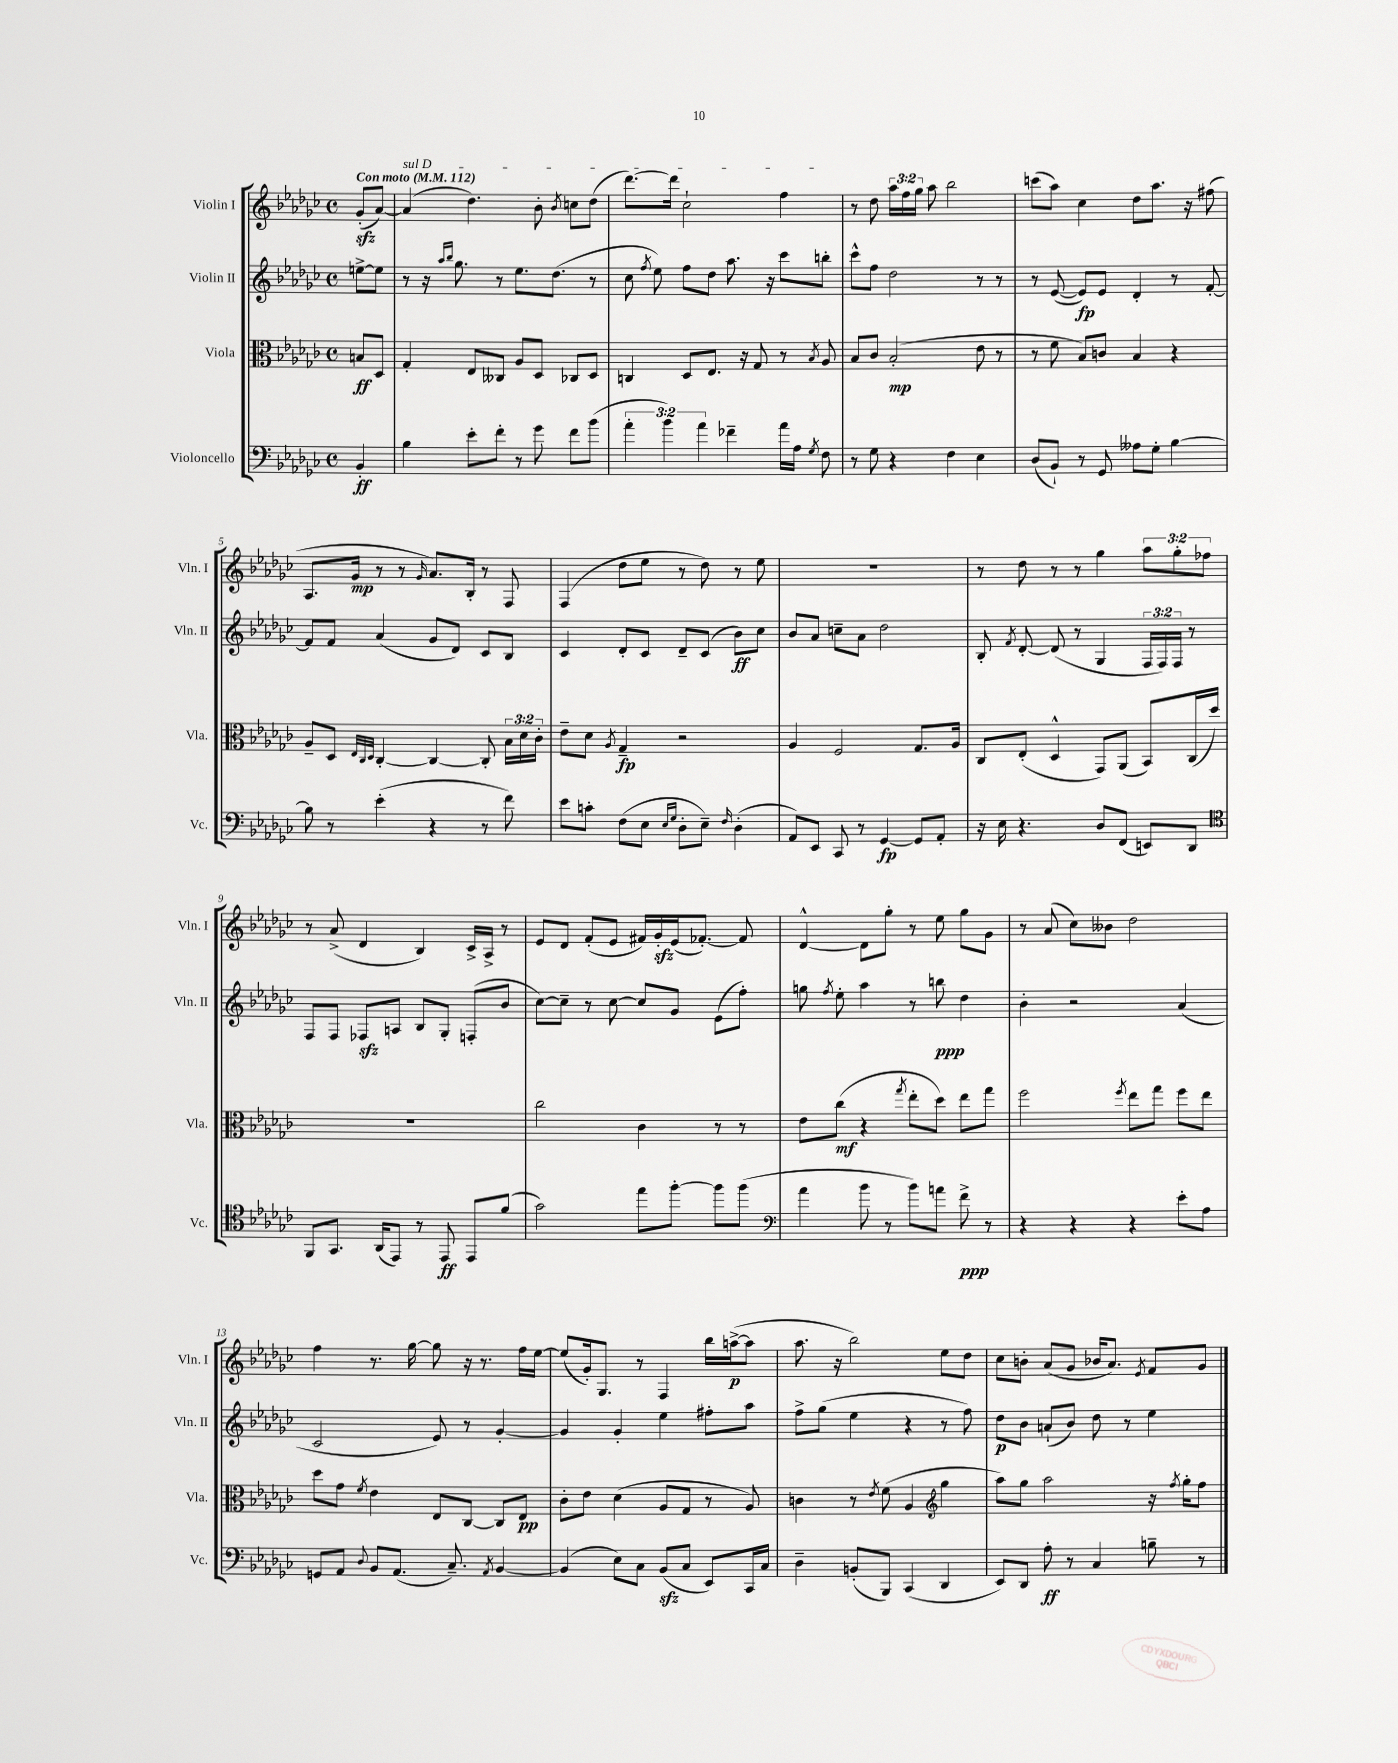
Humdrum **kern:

**kern	**dynam	**kern	**dynam	**kern	**dynam	**kern	**dynam
*part4	*part4	*part3	*part3	*part2	*part2	*part1	*part1
*staff4	*staff4	*staff3	*staff3	*staff2	*staff2	*staff1	*staff1
*I"Violoncello	*	*I"Viola	*	*I"Violin II	*	*I"Violin I	*
*I'Vc.	*	*I'Vla.	*	*I'Vln. II	*	*I'Vln. I	*
*clefF4	*	*clefC3	*	*clefG2	*	*clefG2	*
*k[b-e-a-d-g-c-]	*	*k[b-e-a-d-g-c-]	*	*k[b-e-a-d-g-c-]	*	*k[b-e-a-d-g-c-]	*
*M4/4	*	*M4/4	*	*M4/4	*	*M4/4	*
*met(c)	*	*met(c)	*	*met(c)	*	*met(c)	*
*MM112	*	*MM112	*	*MM112	*	*MM112	*
=	=	=	=	=	=	=	=
!	!	!	!	!	!	!LO:TX:a:B:t=Con moto	!
4BB-'/	ff	8Bn/L	ff	[8een^\L	.	(8g-zz'/L	.
.	.	8D-/J	.	8ee\J]	.	[8a-/J)	.
=1	=1	=1	=1	=1	=1	=1	=1
!	!	!	!	!	!	!LO:TX:a:i:t=sul D	!
4B-\	.	4G-'/	.	8r	.	(4a-/]	.
.	.	.	.	16r	.	.	.
.	.	.	.	16qqaa-/LL	.	.	.
.	.	.	.	16qqbb-/JJ	.	.	.
.	.	.	.	8.gg-\	.	.	.
8e-'\L	.	8E-/L	.	.	.	4.dd-\)	.
8f'\J	.	8C--X/J	.	8r	.	.	.
8r	.	8A-/L	.	8.ee-\L	.	.	.
8g-\	.	8D-/J	.	.	.	8b-'\	.
.	.	.	.	(8.dd-\J	.	.	.
.	.	.	.	.	.	8qb-/	.
8f\L	.	8C-X/L	.	.	.	8ccn\L	.
(8b-\J	.	8D-/J	.	8r	.	(8dd-\J	.
=2	=2	=2	=2	=2	=2	=2	=2
6a-'\	.	4Cn/	.	8cc-\	.	[8.ddd-\L)	.
.	.	.	.	8qff/	.	.	.
.	.	.	.	8ee-\)	.	.	.
6b-\)	.	.	.	.	.	.	.
.	.	.	.	.	.	16ddd-\Jk]	.
.	.	8D-/L	.	8ff\L	.	2cc-`\	.
6a-\	.	.	.	.	.	.	.
.	.	8.E-/J	.	8dd-\J	.	.	.
4f-X~\	.	.	.	8.aa-\	.	.	.
.	.	16r	.	.	.	.	.
.	.	8G-/	.	.	.	.	.
.	.	.	.	16r	.	.	.
16a-\LL	.	8r	.	8ccc-\L	.	4ff\	.
16A-\JJ	.	.	.	.	.	.	.
8qG-/	.	8qB-/	.	.	.	.	.
8F\	.	8A-/	.	8bbn'\J	.	.	.
=3	=3	=3	=3	=3	=3	=3	=3
8r	.	8B-/L	.	8ccc-^^\L	.	8r	.
8G-\	.	8c-/J	.	8ff\J	.	8dd-\	.
4r	.	(2B-'/	mp	2dd-\	.	24aa-\LL	.
.	.	.	.	.	.	24ff\	.
.	.	.	.	.	.	24gg-\JJ	.
.	.	.	.	.	.	8aa-\	.
4F\	.	.	.	.	.	2bb-\	.
4E-\	.	8e-\	.	8r	.	.	.
.	.	8r	.	8r	.	.	.
=4	=4	=4	=4	=4	=4	=4	=4
(8D-/L	.	8r	.	8r	.	(8cccn\L	.
8BB-`/J)	.	8f\	.	([8e-/	.	8aa-\J)	.
8r	.	8B-/L)	.	8e-/L])	fp	4cc-\	.
8GG-/	.	8cn/J	.	8e-/J	.	.	.
8A--X\L	.	4B-/	.	4d-'/	.	8dd-\L	.
8G-'\J	.	.	.	.	.	8.aa-\J	.
[4B-\	.	4r	.	8r	.	.	.
.	.	.	.	.	.	16r	.
.	.	.	.	[8f'/	.	(8ff#X\	.
!!LO:LB:g=z
=5	=5	=5	=5	=5	=5	=5	=5
8B-\]	.	8A-~/L	.	8f/L]	.	8.A-/L	.
8r	.	8D-/J	.	8f/J	.	.	.
.	.	.	.	.	.	16g-/Jk	mp
.	.	32qqE-/LLL	.	.	.	.	.
.	.	32qqC-/	.	.	.	.	.
.	.	32qqD-/JJJ	.	.	.	.	.
(4e-'\	.	[4C-'/	.	(4a-/	.	8r	.
.	.	.	.	.	.	8r	.
.	.	.	.	.	.	16qqg-/	.
4r	.	4C-/_	.	8g-/L	.	8.a-/L)	.
.	.	.	.	8d-/J)	.	.	.
.	.	.	.	.	.	16B-'/Jk	.
8r	.	8C-'/]	.	8c-/L	.	8r	.
8f\)	.	24B-\LL	.	8B-/J	.	8F/	.
.	.	24d-\	.	.	.	.	.
.	.	24c-'\JJ	.	.	.	.	.
=6	=6	=6	=6	=6	=6	=6	=6
8e-\L	.	8e-~\L	.	4c-/	.	(4F/	.
8cn'\J	.	8d-\J	.	.	.	.	.
.	.	8qA-/	.	.	.	.	.
(8F\L	.	4G-~/	fp	8d-'/L	.	8dd-\L	.
8E-\J	.	.	.	8c-/J	.	8ee-\J	.
16qqE-/LL	.	.	.	.	.	.	.
16qqG-/JJ	.	.	.	.	.	.	.
8D-'\L	.	2r	.	8d-~/L	.	8r	.
8E-~\J)	.	.	.	(8c-/J	.	8dd-\)	.
16qqF/	.	.	.	.	.	.	.
(4D-'\	.	.	.	8b-\L)	ff	8r	.
.	.	.	.	8cc-\J	.	8ee-\	.
=7	=7	=7	=7	=7	=7	=7	=7
8AA-/L)	.	4A-/	.	8b-/L	.	1r	.
8EE-/J	.	.	.	8a-/J	.	.	.
8CC-/	.	2F/	.	8ccn~\L	.	.	.
8r	.	.	.	8a-\J	.	.	.
[4GG-/	fp	.	.	2dd-\	.	.	.
8GG-/L]	.	8.G-/L	.	.	.	.	.
8AA-'/J	.	.	.	.	.	.	.
.	.	16A-/Jk	.	.	.	.	.
=8	=8	=8	=8	=8	=8	=8	=8
16r	.	8C-/L	.	8B-'/	.	8r	.
16E-\	.	.	.	.	.	.	.
.	.	.	.	8qf/	.	.	.
4.r	.	(8E-'/J	.	[8d-'/	.	8dd-\	.
.	.	4D-^^/	.	(8d-/]	.	8r	.
.	.	.	.	8r	.	8r	.
8D-/L	.	8GG-/L)	.	4G-/	.	4gg-\	.
(8FF/J	.	(8AA-/J	.	.	.	.	.
8EEn/L)	.	8BB-/L)	.	24F/LL	.	12aa-\L	.
.	.	.	.	24F/)	.	.	.
.	.	.	.	24F/JJ	.	12gg-'\	.
8DD-/J	.	(16C-/L	.	8r	.	.	.
.	.	.	.	.	.	12ff-X\J	.
.	.	16dd-/JJ)	.	.	.	.	.
!!LO:LB:g=z
=9	=9	=9	=9	=9	=9	=9	=9
*clefC4	*	*	*	*	*	*	*
8FF/L	.	1r	.	8F/L	.	8r	.
8.GG-/J	.	.	.	8F/J	.	(8a-^/	.
.	.	.	.	8F-Xzz/L	.	4d-/	.
(16AA-/KL	.	.	.	.	.	.	.
8EE-/J)	.	.	.	8An/J	.	.	.
8r	.	.	.	8B-/L	.	4B-/)	.
8EE-/	ff	.	.	8G-'/J	.	.	.
8EE-/L	.	.	.	(8Fn'/L	.	16c-^/LL	.
.	.	.	.	.	.	16A-^/JJ	.
(8f/J	.	.	.	8b-/J	.	8r	.
=10	=10	=10	=10	=10	=10	=10	=10
2g-\)	.	2cc-\	.	[8cc-\L)	.	8e-/L	.
.	.	.	.	8cc-~\J]	.	8d-/J	.
.	.	.	.	8r	.	(8f'/L	.
.	.	.	.	[8cc-\	.	8e-/J	.
8ee-\L	.	4c-\	.	8cc-/L]	.	16f#X/LL)	.
.	.	.	.	.	.	16g-zz'/	.
[8ff'\J	.	.	.	8g-/J	.	(16e-/J	.
.	.	.	.	.	.	[8.f-X'/J)	.
8ff\L]	.	8r	.	(8e-\L	.	.	.
(8ff\J	.	8r	.	8ff'\J)	.	8f-/]	.
=11	=11	=11	=11	=11	=11	=11	=11
*clefF4	*	*	*	*	*	*	*
4a-\	.	8e-\L	.	8ggn\	.	[4d-^^/	.
.	.	.	.	8qff/	.	.	.
.	.	(8cc-\J	mf	8ee-'\	.	.	.
8b-\	.	4r	.	4aa-\	.	8d-\L]	.
8r	.	.	.	.	.	8gg-'\J	.
.	.	8qgg-/	.	.	.	.	.
8b-\L)	.	8ee-'\L	.	8r	.	8r	.
8an\J	.	8dd-\J)	.	8bbn\	ppp	8ee-\	.
8f^\	ppp	8ee-\L	.	4dd-\	.	8gg-\L	.
8r	.	8gg-\J	.	.	.	8g-\J	.
=12	=12	=12	=12	=12	=12	=12	=12
4r	.	2ff\	.	4b-'\	.	8r	.
.	.	.	.	.	.	(8a-/	.
4r	.	.	.	2r	.	8cc-\L)	.
.	.	.	.	.	.	8b--X\J	.
.	.	8qff/	.	.	.	.	.
4r	.	8ee-\L	.	.	.	2dd-\	.
.	.	8gg-\J	.	.	.	.	.
8e-'\L	.	8ff\L	.	(4a-/	.	.	.
8A-\J	.	8ee-\J	.	.	.	.	.
!!LO:LB:g=z
=13	=13	=13	=13	=13	=13	=13	=13
8GGn/L	.	8dd-\L	.	2c-/	.	4ff\	.
8AA-/J	.	8g-\J	.	.	.	.	.
8qqD-/	.	8qf/	.	.	.	.	.
8BB-/L	.	4e-\	.	.	.	8.r	.
(8.AA-/J	.	.	.	.	.	.	.
.	.	.	.	.	.	[16gg-\	.
.	.	8E-/L	.	8e-/)	.	8gg-\]	.
8.C-~/)	.	.	.	.	.	.	.
.	.	[8C-/J	.	8r	.	16r	.
.	.	.	.	.	.	8.r	.
8qAA-/	.	.	.	.	.	.	.
[4BB-/	.	8C-/L]	.	[4g-'/	.	.	.
.	.	8E-/J	pp	.	.	16ff\LL	.
.	.	.	.	.	.	[16ee-\JJ	.
=14	=14	=14	=14	=14	=14	=14	=14
(4BB-/]	.	8c-'\L	.	4g-/]	.	(8ee-/L]	.
.	.	8e-\J	.	.	.	16g-'/k)	.
.	.	.	.	.	.	8.G-/J	.
8E-\L)	.	(4d-\	.	4g-'/	.	.	.
8C-\J	.	.	.	.	.	8r	.
(8BB-zz/L	.	8A-/L	.	4ee-\	.	4F/	.
8C-/J	.	8G-/J	.	.	.	.	.
8EE-/L)	.	8r	.	8ff#X'\L	.	16bb-\LL	.
.	.	.	.	.	.	([16aan^\J	p
16CC-/L	.	8A-/)	.	8aa-\J	.	8aa\J]	.
16C-/JJ	.	.	.	.	.	.	.
=15	=15	=15	=15	=15	=15	=15	=15
4D-~\	.	4cn\	.	8ff^\L	.	8.aa-\	.
.	.	.	.	(8gg-\J	.	.	.
.	.	.	.	.	.	16r	.
(8BBn'/L	.	8r	.	4ee-\	.	2bb-\)	.
.	.	8qe-/	.	.	.	.	.
8BBB-/J)	.	(8f\	.	.	.	.	.
(4CC-/	.	4A-/	.	4r	.	.	.
*	*	*clefG2	*	*	*	*	*
4DD-/	.	4gg-\	.	8r	.	8ee-\L	.
.	.	.	.	8ff\)	.	8dd-\J	.
=16	=16	=16	=16	=16	=16	=16	=16
8EE-/L)	.	8aa-\L)	.	8dd-\L	p	8cc-\L	.
8DD-/J	.	8gg-\J	.	8b-\J	.	8bn'\J	.
8A-'\	ff	2aa-\	.	(8an`/L	.	(8a-/L	.
8r	.	.	.	8b-/J)	.	8g-/J	.
4C-/	.	.	.	8dd-\	.	16b-X/KL	.
.	.	.	.	.	.	8.a-/J)	.
.	.	.	.	8r	.	.	.
.	.	.	.	.	.	8qe-/	.
8Bn~\	.	16r	.	4ee-\	.	8f/L	.
.	.	8qff/	.	.	.	.	.
.	.	16gg-'\KL	.	.	.	.	.
8r	.	8ff\J	.	.	.	8g-/J	.
==	==	==	==	==	==	==	==
*-	*-	*-	*-	*-	*-	*-	*-
